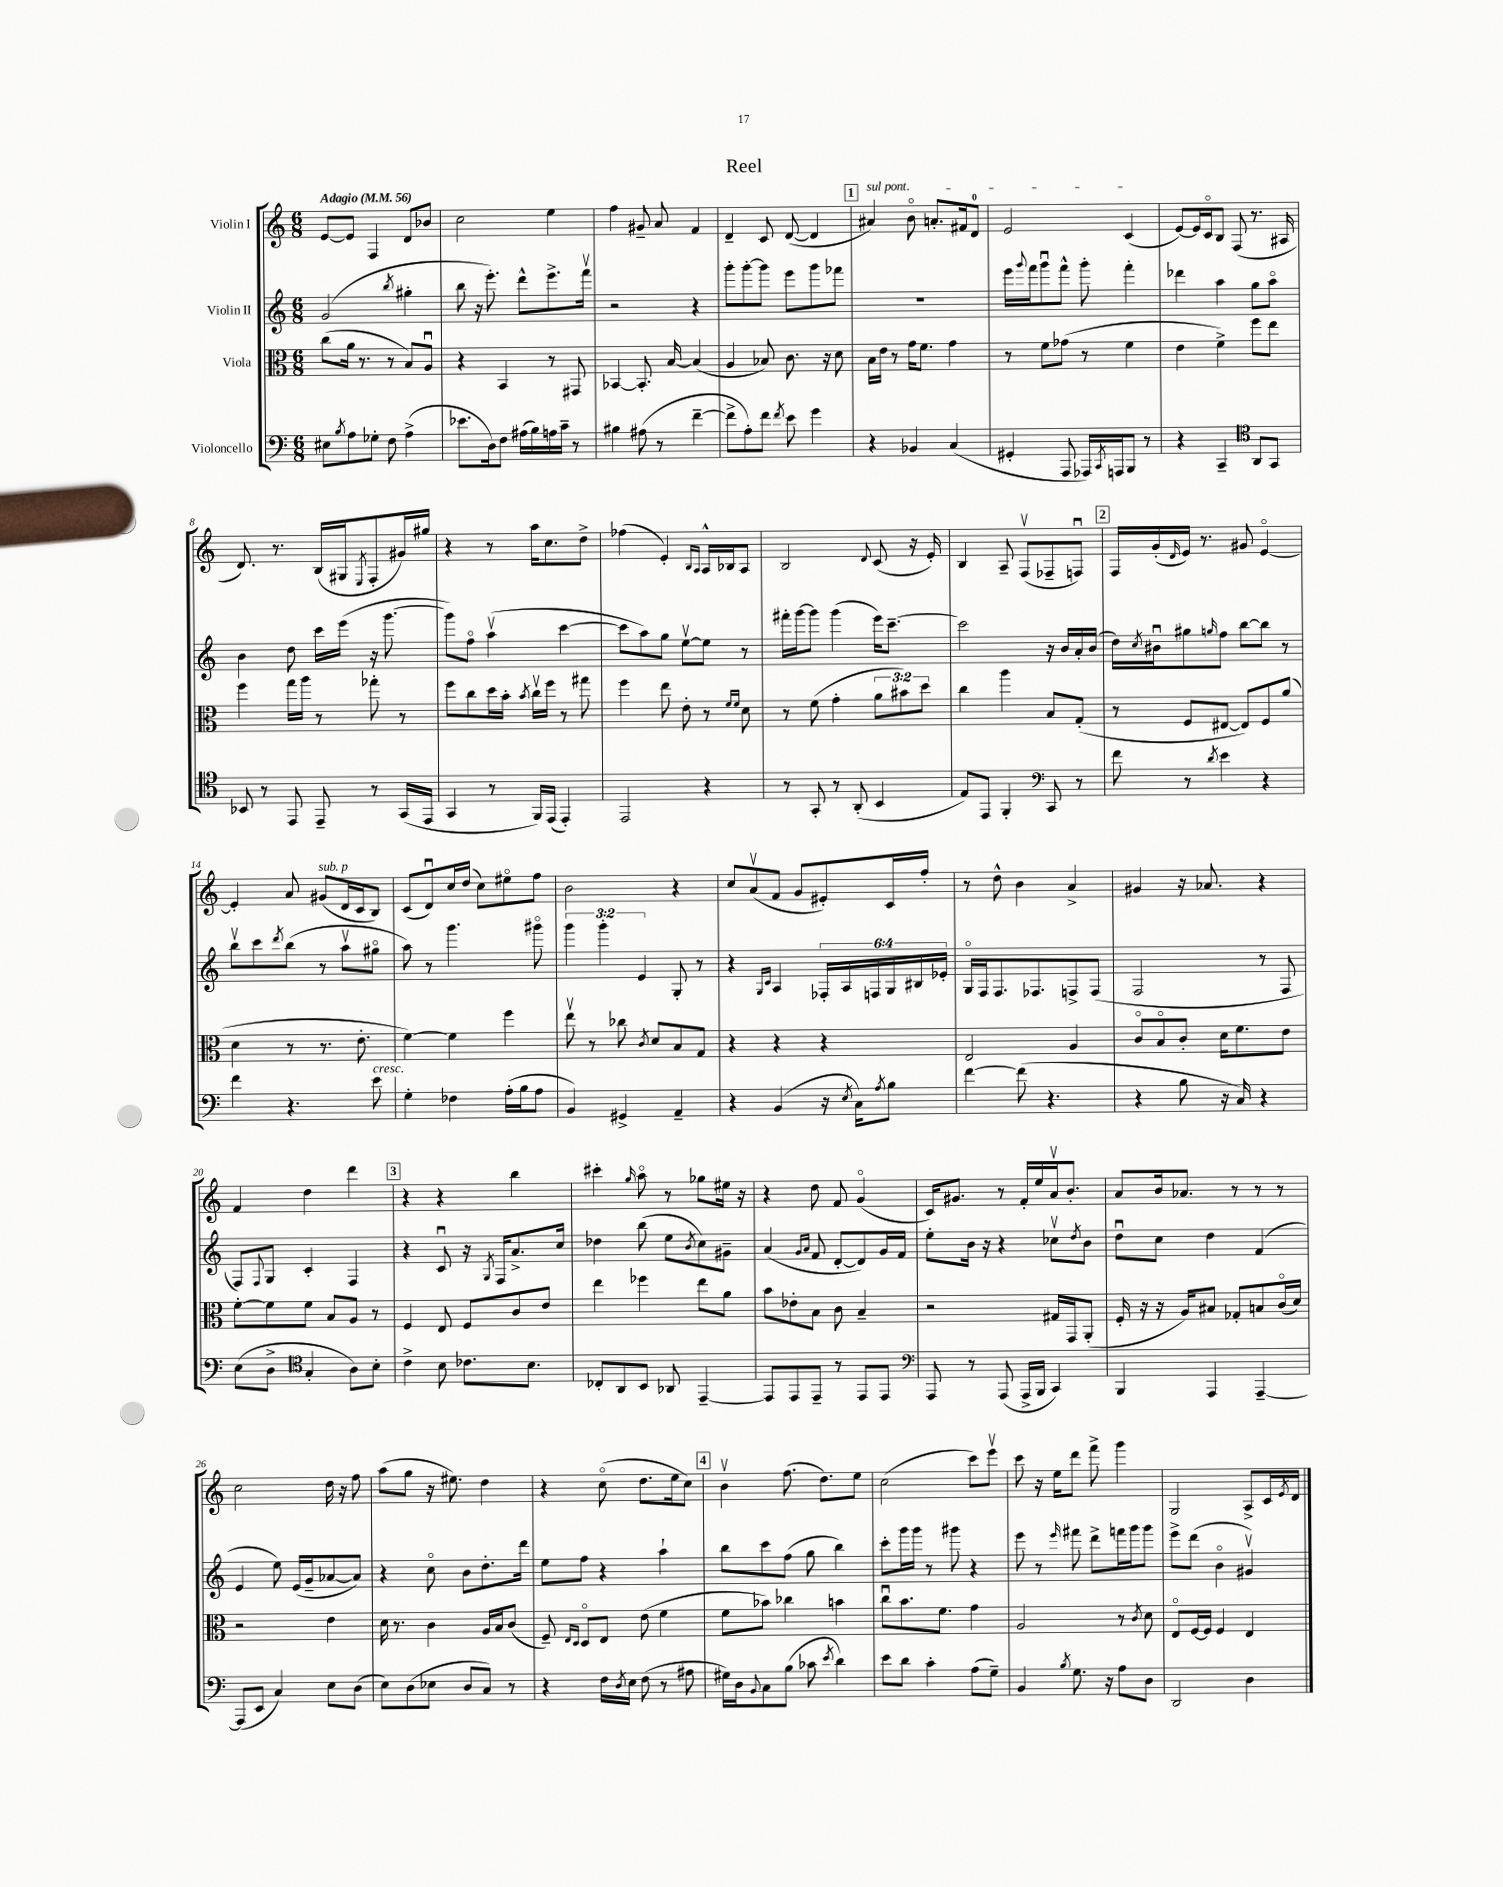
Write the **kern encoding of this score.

**kern	**kern	**kern	**kern
*staff4	*staff3	*staff2	*staff1
*clefF4	*clefC3	*clefG2	*clefG2
*k[]	*k[]	*k[]	*k[]
*M6/8	*M6/8	*M6/8	*M6/8
*MM56	*MM56	*MM56	*MM56
8E#	(8cc	(2g	[8e
8qB	.	.	.
8A	16a	.	8e]
.	8.r	.	.
8G-'	.	.	4F
8F	8r	.	.
.	.	8qbb	.
(4A^	8B)	4gg#'	8d
.	8Au	.	8b-
=	=	=	=
8.e-	4r	8bb	2cc
.	.	16r	.
16D)	.	8.eee')	.
8F	4BB	.	.
(16A#	.	8ddd^^	.
16B)	.	.	.
16A	8r	8.eee^	4ee
16c~	.	.	.
8r	8GG#	.	.
.	.	16fffv	.
=	=	=	=
4B#	[4BB-	2r	4ff
(8A#	8.BB-']	.	8g#~
8r	.	.	8a
.	[16B	.	.
[4f~	(4B]	4r	4f
=	=	=	=
8f^]	4A	8ggg'	4d~
8A')	.	[8ggg'	.
8f	8B-)	8ggg]	8c
8qf	.	.	.
8e	8.c	8eee	([8d
4g	.	8ggg	4d]
.	16r	.	.
.	8d	8fff-	.
=	=	=	=
4r	16B	2.r	4a#)
.	16e	.	.
.	8r	.	.
4BB-	16g	.	8bo
.	8.f	.	.
.	.	.	8.a'
(4C	4g	.	.
.	.	.	16f#
.	.	.	8d
=	=	=	=
4GG#'	8r	16eee	2e
.	.	8qqggg	.
.	.	16fff	.
.	8f	8gggu	.
8AAA	(8g-	8fff^^	.
16AAA-)	8r	8ggg'	.
8qCC	.	.	.
16AAA	.	.	.
8BBB	4f	4fff'	(4c
8r	.	.	.
=	=	=	=
4r	4e	4ddd-	[8e)
.	.	.	16e]
.	.	.	16co
4CC~	4f^)	4aa	8B
.	.	.	(8F
*clefC4	*	*	*
8AA	8ff	8gg	8.r
8GG	8ee	8aao	.
.	.	.	16A#
=	=	=	=
8BB-	4ff	4b	8.d)
8r	.	.	.
.	.	.	8.r
8EE	16gg	8dd	.
.	16aa	.	.
8EE~	8r	16ccc	(16B
.	.	(16eee	16G#
.	.	.	8qE
8r	8gg-'	16r	8F'
.	.	[8.ggg	.
(16GG	8r	.	16g#)
16EE	.	.	16gg#
=	=	=	=
4GG	8ff	8ggg])	4r
.	8cc	8ffo	.
8r	16dd	(4aav	8r
.	16b'	.	.
.	8qb	.	.
16FF)	16ccv	.	16aa
(16EE	16ff	.	8.cc
4EE')	8r	[4ccc	.
.	8gg#	.	8dd^
=	=	=	=
2EE	4ff	8ccc]	(4ff-
.	.	8aa)	.
.	8ee	8gg	4e')
.	8e'	[8eev	.
.	.	.	16qqB
.	.	.	16qqA
4r	8r	8ee]	16A^^
.	.	.	16B-
.	16qqf	.	.
.	16qqf	.	.
.	8d	8r	8A
=	=	=	=
8r	8r	16fff#'	2B
.	.	[16ggg	.
8GG'	(8f	8ggg]	.
8r	4g'	(4ggg	.
(8AA'	.	.	.
.	.	.	8qqd
4BB	12a	16eee)	(8c
.	.	[8.ccc~	.
.	12b#)	.	.
.	.	.	16r
.	12dd	.	.
.	.	.	16e')
=	=	=	=
8E)	4cc	2ccc]	4B
8EE	.	.	.
4FF'	4aa	.	8A~
.	.	.	(8Fv
*clefF4	*	*	*
8CC	8B	16r	8F-~
.	.	16b	.
8r	(8G'	16a'	8Fu)
.	.	(16b	.
=	=	=	=
8f	8r	16dd)	16F
.	.	8qcc	.
.	.	16b#u	(16g'
.	.	.	16qqd
8r	8F	8gg#	16e)
.	.	.	8.r
8qd	.	16qqgg	.
4e	[8E#	8ff	.
.	8E#])	[8bb	8g#
4r	8F	8bb]	[4eo
.	(8a	8r	.
=	=	=	=
4f	4d	8bbv	4e']
.	.	8ccc	.
.	.	8qddd	.
4.r	8r	(8bb	8a
.	8.r	8r	(8g#
.	.	8aav	16d
.	8.e'	.	16c
8e	.	8gg#o	8B)
=	=	=	=
4G'	[4f)	8aa)	(8c
.	.	8r	8du)
4F-	4f]	4.ggg	16cc
.	.	.	(16dd
.	.	.	8cc)
(16A'	4ff	.	8ee#o
16B	.	.	.
8A	.	8ggg#o	8ff
=	=	=	=
4BB)	8eev	6ggg	2b
.	8r	.	.
.	.	6ggg'	.
4GG#^	8cc-	.	.
.	.	6e	.
.	8qc	.	.
.	8d	.	.
4AA~	8B	8G'	4r
.	8G	8r	.
=	=	=	=
4r	4r	4r	8cc
.	.	.	(8av
.	.	16qqG	.
.	.	16qqc	.
(4BB	4r	4A	8f
.	.	.	8g
16r	4r	24F-'	8e#')
.	.	24A	.
8qE	.	.	.
16C)	.	.	.
.	.	24F	.
8qA	.	.	.
8B	.	24G	16c
.	.	24B#	.
.	.	.	16ff'
.	.	24e-'	.
=	=	=	=
[4f	2E	16Go	8r
.	.	16F	.
.	.	8.F	8dd^^
(8f]	.	.	4b
.	.	8.F-	.
4.r	.	.	.
.	4A	8F^	4a^
.	.	(8F	.
=	=	=	=
4r	8co	2F	4g#
.	8Bo	.	.
8B	8c'	.	16r
.	.	.	8.a-
16r	16d	.	.
16C)	8.f	.	.
4r	.	8r	4r
.	8e	8F	.
=	=	=	=
(8E	[8f'	8F)	4f
.	.	8qqF	.
8D^	8f]	8G	.
*clefC4	*	*	*
4G'	8f	4c'	4dd
.	8B	.	.
8A)	8A	4F	4ddd
8B'	8r	.	.
=	=	=	=
4c^	4F	4r	4r
8B	8E	8cu	4r
8.c-	8F	16r	.
.	.	8qG	.
.	.	16F	.
.	8c	8.a^	4bb
8.B	.	.	.
.	8e	.	.
.	.	16cc	.
=	=	=	=
8C-'	4ee	4dd-	4ccc#'
8AA	.	.	.
.	.	.	16qqgg
8BB	4ff-	(8bb	8aao
8AA-	.	8ee	8r
.	.	8qb	.
[4EE~	8ee	8cc)	8gg-
.	8a	8g#~	16ee#
.	.	.	16r
=	=	=	=
8EE]	8b	(4a	4r
8EE	8e-'	.	.
.	.	16qqg	.
.	.	16qqa	.
8EE~	8B	8f	8dd
8r	8c	[8d'	8f
8EE	4B~	8d])	(4go
8EE	.	16g	.
.	.	16f	.
=	=	=	=
*clefF4	*	*	*
8AAA	2r	8ee'	16c)
.	.	.	8.g#
8r	.	16b	.
.	.	16r	.
(8AAA	.	4r	8r
16AAA^	.	.	16f'
16BBB	.	.	16ee
4CC)	16G#	8cc-v	16av
.	16GG	.	8.b'
.	.	8qdd	.
.	(8AA'	8b	.
=	=	=	=
4BBB	16F'	8ddu	8a
.	16r	.	.
.	16r	8cc	16b
.	16A)	.	8.a-
4AAA	8B#	4dd	.
.	8G-'	.	8r
[4AAA~	8B	(4f	8r
.	(16co	.	8r
.	16d)	.	.
=	=	=	=
(8AAA]	2r	4e	2cc
8EE	.	.	.
4C)	.	8ee)	.
.	.	(16e	.
.	.	16g~	.
8E	4e	[8a-	16dd
.	.	.	16r
(8D	.	8a-])	8ff
=	=	=	=
8E)	16d	4r	(8aa
.	8.r	.	.
(8D	.	.	8gg
8E-	4c	8cco	16r
.	.	.	8.ee#)
8D	.	8b	.
8C)	16A	8.dd'	4dd
.	16B	.	.
8r	(8c	.	.
.	.	16ddd	.
=	=	=	=
4r	8F~)	8ee	4r
.	16qqE	.	.
.	16qqD	.	.
.	8Do	8ff	.
16F	8E	4r	(8cco
8qD	.	.	.
16E	.	.	.
(8F	(8e	.	8.dd
8r	4f	4aa`	.
.	.	.	16ee
8A#	.	.	8cc)
=	=	=	=
16G#)	8f	8bb	4bv
16D	.	.	.
8qqBB	.	.	.
8C	8b-)	8ccc	.
(8B	4cc-	(8ff	(8.ff
8c-	.	8gg	.
.	.	.	8.dd)
8qe	.	.	.
4d)	4b	4bb)	.
.	.	.	8ee
=	=	=	=
8e	8ccu	8ccc'	(2cc
8d	8.b	16ggg	.
.	.	16ggg	.
4c'	.	8r	.
.	8.f	.	.
.	.	8ggg#	.
(8A	4g	4r	8ccc)
8G~)	.	.	8eeev
=	=	=	=
4BB	2A	8eee	8ccc
.	.	8r	16r
.	.	.	16ee
8qB	.	16qqeee	.
8.G	.	8fff#	8ddd
.	.	8ddd^	8fff^
16r	.	.	.
8A	8r	16fff	4ggg
.	.	16ggg	.
.	8qc	.	.
8D	8d	8ggg	.
=	=	=	=
2DD	8Eo	8eee^	2G
.	[16F	(8ddd	.
.	16F]	.	.
.	4F	4bo	.
4D	4E	4g#v)	8A^
.	.	.	16c
.	.	.	8qe
.	.	.	16d
==	==	==	==
*-	*-	*-	*-
